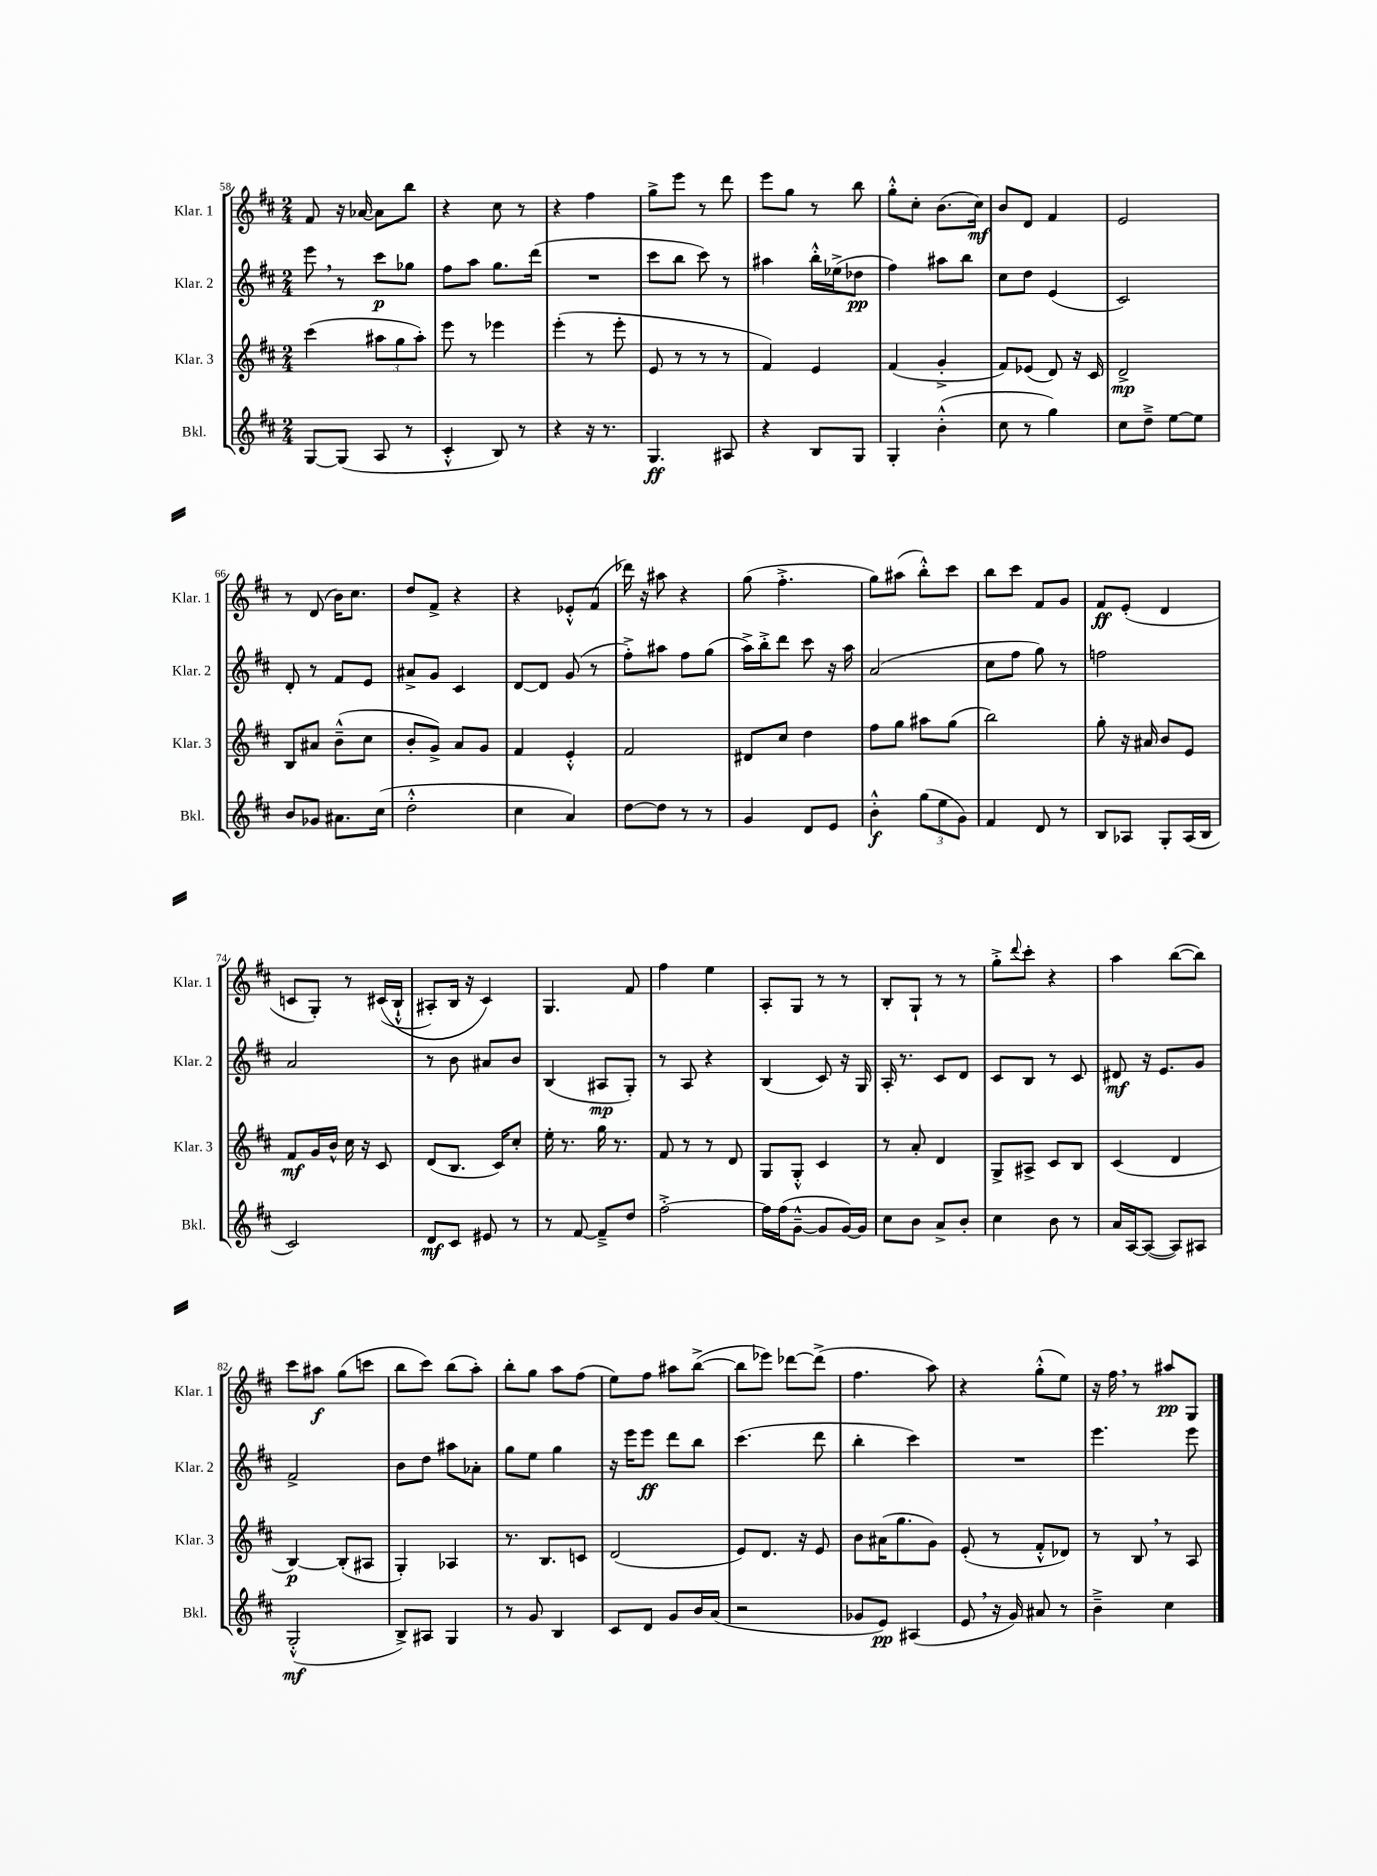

**kern	**kern	**kern	**kern
*staff4	*staff3	*staff2	*staff1
*clefG2	*clefG2	*clefG2	*clefG2
*k[f#c#]	*k[f#c#]	*k[f#c#]	*k[f#c#]
*M2/4	*M2/4	*M2/4	*M2/4
[8G	(4ccc#	8eee	8f#
(8G]	.	8r	16r
.	.	.	[16a-
8A	12aa#	8ccc#	8a-]
.	12gg	.	.
8r	.	8gg-	8bb
.	12aa#')	.	.
=	=	=	=
4c#'^^	8eee	8ff#	4r
.	8r	8aa	.
8B)	4eee-	8.gg	8cc#
8r	.	.	8r
.	.	(16ddd	.
=	=	=	=
4r	(4eee'	2r	4r
16r	8r	.	4ff#
8.r	.	.	.
.	8eee'	.	.
=	=	=	=
4.G	8e	8ccc#	8gg^
.	8r	8bb	8eee
.	8r	8ccc#)	8r
8A#	8r	8r	8ddd
=	=	=	=
4r	4f#)	4aa#	8eee
.	.	.	8gg
8B	4e	16bb'^^	8r
.	.	(16ee-^	.
8G	.	8dd-	8bb
=	=	=	=
4G'	(4f#	4ff#)	8gg'^^
.	.	.	8cc#'
(4b'^^	4g'^	8aa#	(8.b
.	.	8bb	.
.	.	.	16cc#)
=	=	=	=
8cc#	8f#)	8cc#	8b
8r	(8e-	8dd	8d
4gg)	8d)	(4e	4f#
.	16r	.	.
.	16c#	.	.
=	=	=	=
8cc#	2d^	2c#)	2e
8dd~^	.	.	.
[8ee	.	.	.
8ee]	.	.	.
=	=	=	=
8b	8B	8d'	8r
8g-	8a#	8r	(8d
8.a#	(8b~^^	8f#	16b)
.	.	.	8.cc#
.	8cc#	8e	.
(16cc#	.	.	.
=	=	=	=
2dd'^^	8b'	8a#^	8dd
.	8g^)	8g	8f#^
.	8a	4c#	4r
.	8g	.	.
=	=	=	=
4cc#	4f#	[8d	4r
.	.	8d]	.
4a)	4e'^^	(8g	8e-'^^
.	.	8r	(8f#
=	=	=	=
[8dd	2f#	8ff#'^)	16ddd-)
.	.	.	16r
8dd]	.	8aa#	8aa#
8r	.	8ff#	4r
8r	.	(8gg	.
=	=	=	=
4g	8d#	16aa^)	(8gg
.	.	16bb'^	.
.	8cc#	8ddd	4.ff#'^
8d	4dd	8ccc#	.
8e	.	16r	.
.	.	16aa	.
=	=	=	=
4b'^^	8ff#	(2a	8gg)
.	8gg	.	(8aa#
(12gg	8aa#	.	8bb'^^)
12ee	.	.	.
.	(8gg	.	8ccc#
12g)	.	.	.
=	=	=	=
4f#	2bb)	8cc#	8bb
.	.	8ff#	8ccc#
8d	.	8gg)	8f#
8r	.	8r	8g
=	=	=	=
8B	8gg'	2ff	8f#
8A-	16r	.	(8e'
.	16a#	.	.
8G'	8b	.	4d
(16A-	8e	.	.
16B	.	.	.
=	=	=	=
2c#)	8f#	2a	8c
.	16g	.	8G')
.	16b^^	.	.
.	16cc#	.	8r
.	16r	.	.
.	8c#	.	&((16c#
.	.	.	16B`^^
=	=	=	=
8d	(8d	8r	8A#')
8c#	8.B	8b	16B
.	.	.	16r
8e#	.	8a#	4c#&)
.	16c#)	.	.
8r	8cc#'	8b	.
=	=	=	=
8r	16ee'	(4B	4.G
.	8.r	.	.
[8f#	.	.	.
8f#~^]	16gg	8A#	.
.	8.r	.	.
8dd	.	8G')	8f#
=	=	=	=
[2ff#'^	8f#	8r	4ff#
.	8r	8A	.
.	8r	4r	4ee
.	8d	.	.
=	=	=	=
16ff#]	8G	(4B	8A'
(16ff#	.	.	.
[8g~^^	8G'^^	.	8G
8g]	4c#	8c#)	8r
[16g)	.	16r	8r
16g]	.	16G	.
=	=	=	=
8cc#	8r	16A'	8B'
.	.	8.r	.
8b	8a'	.	8G`
8a^	4d	8c#	8r
8b'	.	8d	8r
=	=	=	=
4cc#	8G^	8c#	8gg'^
.	.	.	8qqddd
.	8A#^	8B	8ccc#'
8b	8c#	8r	4r
8r	8B	8c#	.
=	=	=	=
16a	(4c#	8d#	4aa
[16A	.	.	.
(8A_	.	16r	.
.	.	8.e	.
8A])	4d	.	([8bb
8A#	.	8g	8bb])
=	=	=	=
(2G'^^	[4B)	2f#^	8ccc#
.	.	.	8aa#
.	(8B']	.	(8gg
.	8A#	.	8ccc
=	=	=	=
8B^)	4G')	8b	8bb
8A#	.	8dd	8ccc#)
4G	4A-	8aa#	(8bb
.	.	8a-'	8aa')
=	=	=	=
8r	8.r	8gg	8bb'
8g	.	8ee	8gg
.	8.B	.	.
4B	.	4gg	8aa
.	8c	.	(8ff#
=	=	=	=
8c#	(2d	16r	8ee)
.	.	16eee	.
8d	.	8eee	8ff#
8g	.	8ddd	8aa#
16b	.	8bb	([8bb^
(16a	.	.	.
=	=	=	=
2r	8e)	(4.ccc#	8bb]
.	8.d	.	8eee-)
.	.	.	[8ddd-
.	16r	.	.
.	8e	8ddd	(8ddd-^]
=	=	=	=
8g-	8b	4bb'	4.ff#
8e)	(16a#	.	.
.	8.gg	.	.
(4A#	.	4ccc#)	.
.	8g)	.	8aa)
=	=	=	=
8e	(8e'	2r	4r
16r	8r	.	.
16g)	.	.	.
8a#	8f#'^^	.	(8gg'^^
8r	8d-)	.	8ee)
=	=	=	=
4b~^	8r	4.eee	16r
.	.	.	16ff#
.	8B	.	8r
4cc#	8r	.	8aa#
.	8A	8eee	8G
==	==	==	==
*-	*-	*-	*-
